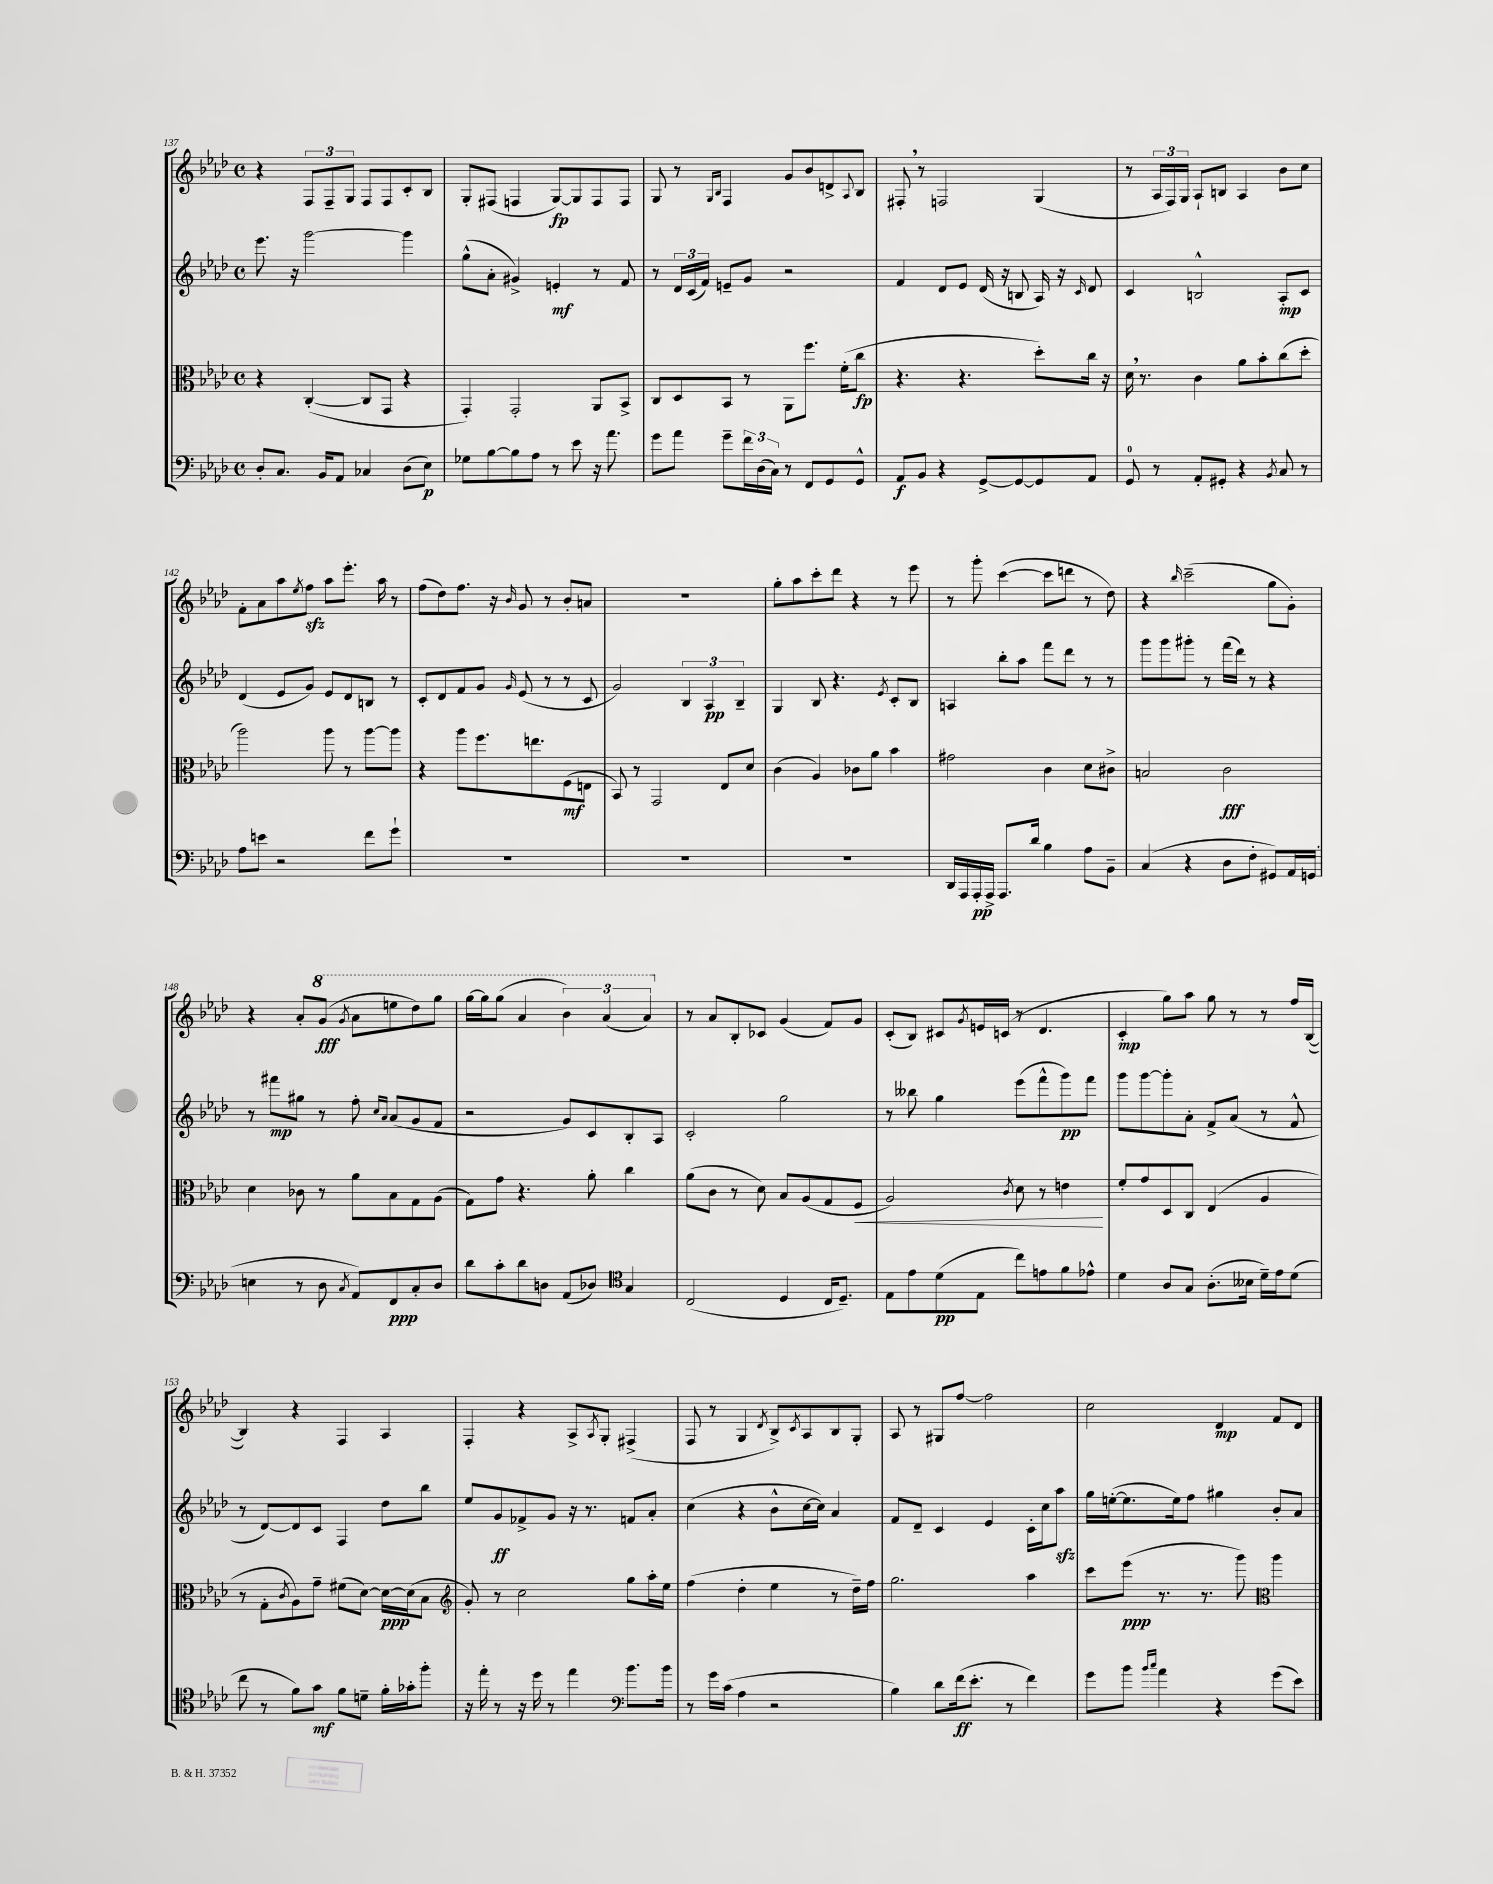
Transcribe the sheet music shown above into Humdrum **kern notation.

**kern	**kern	**kern	**kern
*staff4	*staff3	*staff2	*staff1
*clefF4	*clefC3	*clefG2	*clefG2
*k[b-e-a-d-]	*k[b-e-a-d-]	*k[b-e-a-d-]	*k[b-e-a-d-]
*M4/4	*M4/4	*M4/4	*M4/4
*met(c)	*met(c)	*met(c)	*met(c)
8D-'	4r	8.eee-	4r
8.C	.	.	.
.	.	16r	.
.	([4C'	[2ggg	12F
16BB-	.	.	.
.	.	.	12F~
8AA-	.	.	.
.	.	.	12G
4C-	8C]	.	8F
.	8GG	.	8F
(8D-	4r	4ggg]	8c'
8E-)	.	.	8B-
=	=	=	=
8G-	4GG')	(8gg^^	8G'
[8B-	.	8a-'	(8F#
8B-]	2GG'	4g#^)	4F
8A-	.	.	.
8r	.	4e'	[8G)
8e-	.	.	8G]
16r	8AA-	8r	8F
8.a-	.	.	.
.	8BB-^	8f	8F
=	=	=	=
8g	8C	8r	8G
8a-	8D-	24d-	8r
.	.	(24c	.
.	.	24f)	.
.	.	.	16qqG
.	.	.	16qqB-
8g~	8BB-	8e~	4F
24f	8r	8g	.
(24D-	.	.	.
24C)	.	.	.
8r	8AA-	2r	8g
8FF	8.ff	.	8b-
8GG	.	.	8d^
.	(16f'	.	.
.	.	.	8qqA-
8GG^^	8cc	.	8B-
=	=	=	=
8AA-	4.r	4f	8F#'
8BB-	.	.	8r
4r	.	8d-	2F
.	4.r	8e-	.
[8GG^	.	(16d-	.
.	.	16r	.
8GG_	.	8B	.
8GG]	8dd-')	16A-)	(4G
.	.	16r	.
.	.	16qqc	.
8AA-	16cc	8d-	.
.	16r	.	.
=	=	=	=
8GG	16d-	4c	8r
.	8.r	.	.
8r	.	.	24A-
.	.	.	24F)
.	.	.	24G
8AA-'	4c	2B^^	8A-`
8GG#'	.	.	8B
4r	8a-	.	4A-
.	8b-'	.	.
8qBB-	.	.	.
8C	(8cc	8A-'	8b-
8r	8dd-'	8c	8cc
=	=	=	=
8A-	2aa-)	(4d-	8f'
8e	.	.	8a-
2r	.	8e-	8aa-
.	.	.	8qee-
.	.	8g)	8ff
.	8aa-	8e-	8aa-
.	8r	8d-	8.eee-'
8f	[8aa-	8B	.
.	.	.	16aa-
8g`	8aa-]	8r	8r
=	=	=	=
1r	4r	8c'	(8ff
.	.	8d-	8dd-)
.	8aa-	8f	8.ff
.	8.ff	8g	.
.	.	.	16r
.	.	16qqg	16qqb-
.	.	(8e-	8g
.	8.ee	.	.
.	.	8r	8r
.	(8F	8r	8b-'
.	8E	8c	8a
=	=	=	=
1r	8BB-)	2g)	1r
.	8r	.	.
.	2GG	.	.
.	.	6B-	.
.	.	6A-	.
.	8E-	.	.
.	.	6B-~	.
.	8d-	.	.
=	=	=	=
1r	(4c	4G	8gg'
.	.	.	8aa-
.	4A-)	8B-	8ccc'
.	.	4.r	8ddd-
.	8c-	.	4r
.	8a-	.	.
.	.	8qe-	.
.	4b-	8c'	8r
.	.	8B-	8eee-
=	=	=	=
16DD-	2g#	4A	8r
16AAA-	.	.	.
16AAA-'	.	.	8ggg'
16AAA-^	.	.	.
8.AAA-	.	8bb-'	([4ccc
.	.	8aa-	.
16d-	.	.	.
4B-	4c	8fff	8ccc]
.	.	8ddd-	8ddd
8A-	8d-	8r	8r
8BB-~	8c#^	8r	8dd-)
=	=	=	=
(4C	2B	8ggg	4r
.	.	8ggg	.
.	.	.	16qqbb-
4r	.	8ggg#'	(2ccc~
.	.	8r	.
8D-	2c	(16fff	.
.	.	16ddd-)	.
8F'	.	8r	.
8GG#)	.	4r	8gg
16AA-	.	.	8g')
(16GG	.	.	.
=	=	=	=
4E	4d-	8r	4r
.	.	8fff#	.
8r	8c-	8gg#	8a-'
8D-	8r	8r	(8gg
8qC	.	.	8qgg
8AA-)	8a-	8ff'	8aa-
.	.	16qqcc	.
.	.	16qqa-	.
8FF	8B-	(8a-	8eee
8C'	8G	8g	8ddd-)
8D-	(8A-	8f	8ggg
=	=	=	=
8d-	8G)	2r	[16ggg
.	.	.	16ggg]
8c'	8g	.	(8ggg
8d-	4.r	.	4aa-
8D	.	.	.
(8AA-	.	8g)	6bb-)
8D-)	8a-'	8c	.
.	.	.	(6aa-
*clefC4	*	*	*
4G	4cc	8B-'	.
.	.	.	6aa-)
.	.	8A-	.
=	=	=	=
(2C	(8a-	2c'	8r
.	8c	.	8a-
.	8r	.	8B-'
.	8d-)	.	8c-
4D-	8B-	2gg	(4g
.	(8A-	.	.
16C	8G	.	8f)
8.D-~)	.	.	.
.	8F	.	8g
=	=	=	=
8E-	2A-)	8r	(8c'
8e-	.	8bb--	8B-)
(8d-	.	4gg	8c#
.	.	.	8qg
8E-	.	.	16e
.	.	.	(16c
.	8qc	.	.
8cc)	8d-	(8eee-	8r
8e	8r	8fff^^	4.d-
8f	4e	8ggg)	.
8e-^^	.	8fff	.
=	=	=	=
4d-	8f'	8ggg	4c'
.	8g	[8ggg	.
8A-	8D-	8ggg']	8gg)
8G	8C	8a-'	8aa-
(8.A-'	(4E-	8f^	8gg
.	.	(8a-	8r
16B--	.	.	.
16d-~)	4A-	8r	8r
16e-	.	.	.
(8d-	.	8f^^	16ff
.	.	.	([16B-
=	=	=	=
8cc	8r	8r	4B-])
8r	8G'	[8d-)	.
.	8qc	.	.
8f)	8A-)	8d-]	4r
8g	8g~	8c	.
8f	(8f#	4F	4F
8d~	[8d-)	.	.
16f'	16d-_	8dd-	4A-
16g-'	(16d-]	.	.
8ff'	8B-	8bb-	.
=	=	=	=
*	*clefG2	*	*
16r	8g')	8ee-	4F'
16ee-'	.	.	.
8r	8r	8g	.
16r	2cc	8f-^	4r
16dd-	.	.	.
8r	.	8g	.
4ee-	.	16r	8A-^
.	.	8.r	.
.	.	.	8qA-
.	.	.	8G'
*clefF4	*	*	*
8.b-	8gg	8f	(4F#^
.	16aa-'	8a-'	.
16b-	16ee-	.	.
=	=	=	=
8r	(4ff	(4cc	8F
16g	.	.	8r
(16c	.	.	.
4A-	4dd-'	4r	4G
.	.	.	8qd-
2r	4ee-	8b-^^	8B-^)
.	.	.	8qc
.	.	[16cc	8A-
.	.	16cc])	.
.	8r	4a-	8B-
.	16dd-~)	.	8G'
.	16ff	.	.
=	=	=	=
4B-)	2.gg	8f	8A-
.	.	8d-~	8r
8d-	.	4c	8G#
(16f	.	.	[8ff
8.e-'	.	.	.
.	.	4e-	2ff]
8r	.	.	.
4f)	4aa-	16c'	.
.	.	16cc	.
.	.	8aa-	.
=	=	=	=
8g	8ccc	16gg	2cc
.	.	([16ee'	.
8b-	(8eee-	8.ee]	.
16qqb-	.	.	.
16qqcc	.	.	.
4a-	8.r	.	.
.	.	16ee)	.
.	.	8ff	.
.	8.r	.	.
4r	.	4gg#	4d-
.	8ggg)	.	.
*	*clefC3	*	*
(8g	4aa-	8b-'	8f
8e-)	.	8a-	8d-
==	==	==	==
*-	*-	*-	*-
